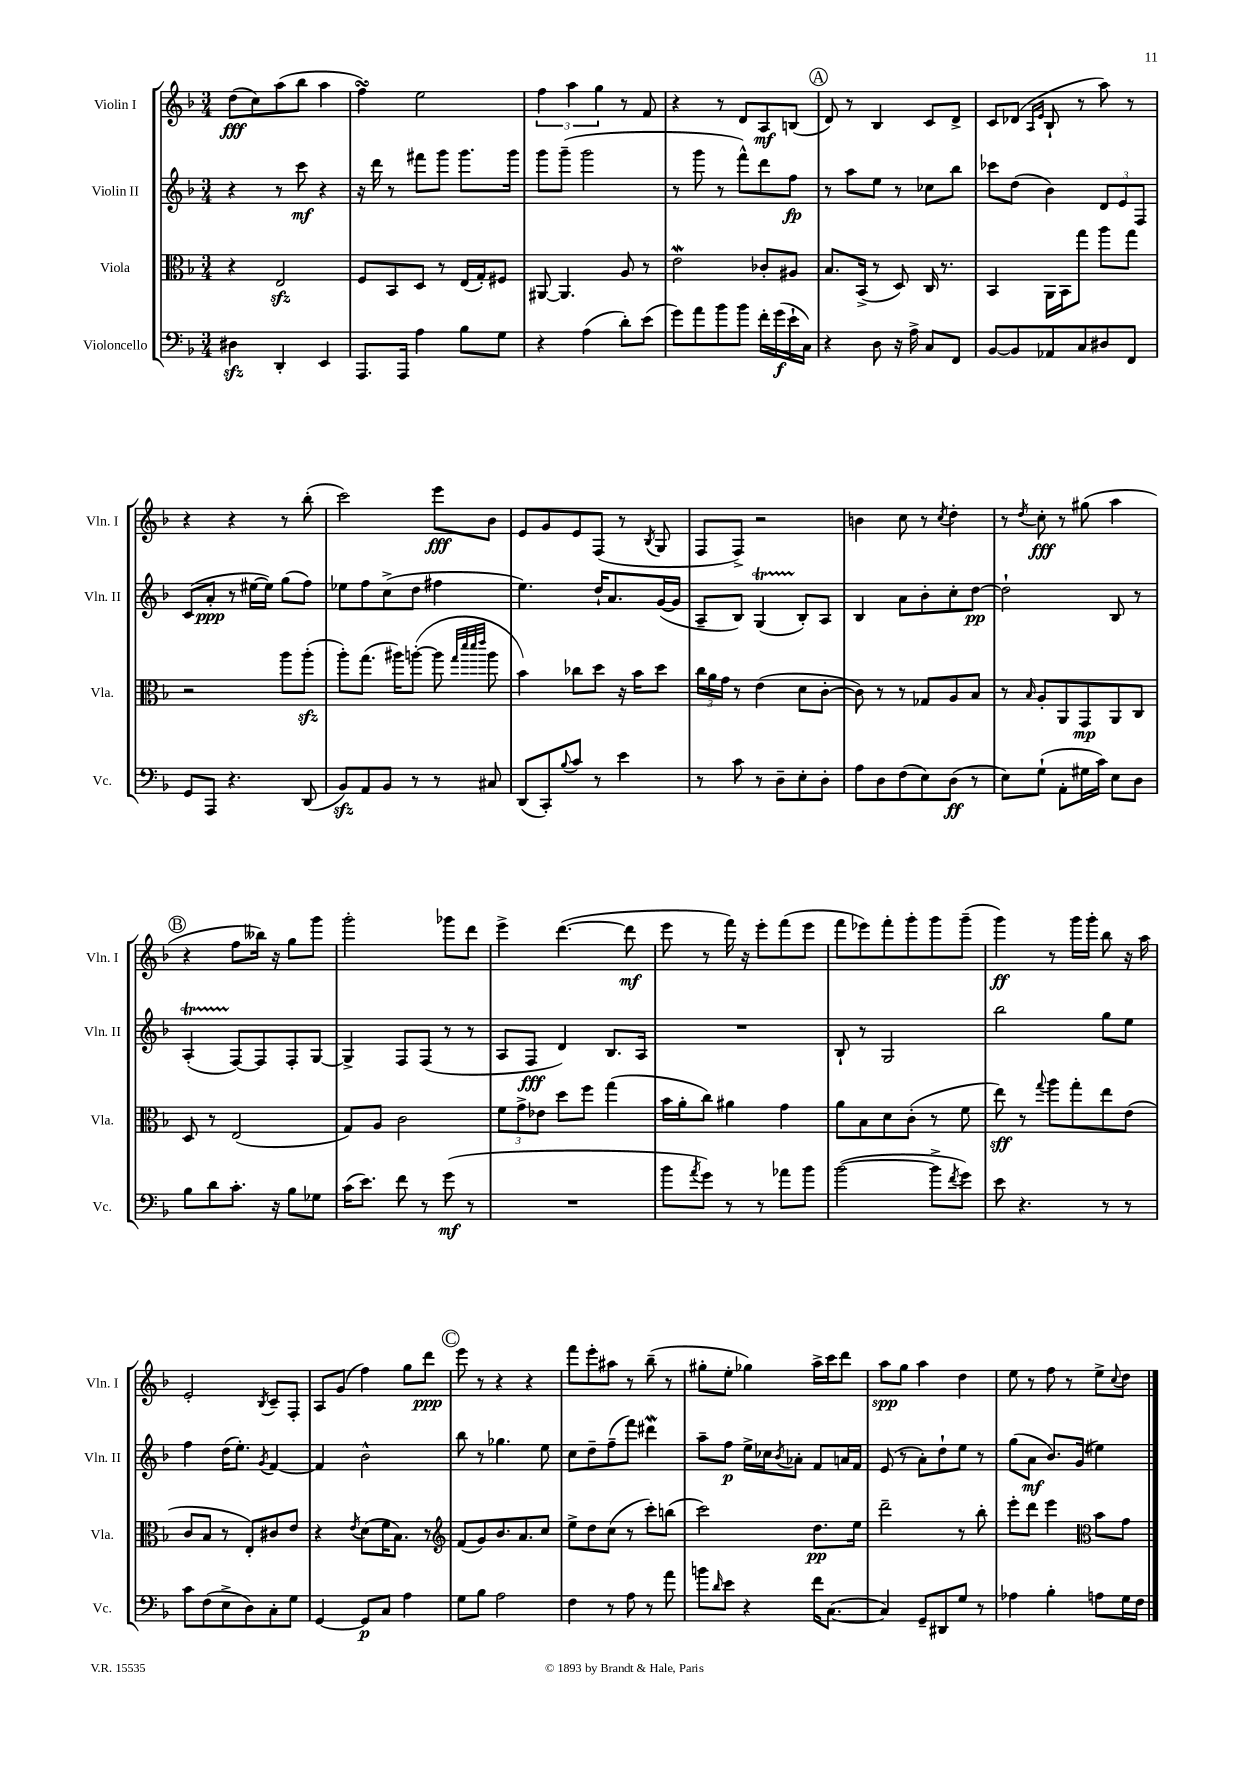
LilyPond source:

<<
\new StaffGroup <<
\new Staff = "s0" \with { instrumentName = "Violin I" shortInstrumentName = "Vln. I" } {
    \clef treble \key f \major \numericTimeSignature \time 3/4
    d''8\fff( c''8) a''8( bes''8 a''4 |
    f''4\turn) e''2 |
    \tuplet 3/2 { f''4 a''4 g''4 } r8 f'8 |
    r4 r8 d'8 a8\mf b8( |
    \mark \markup { \circle "A" } d'8) r8 bes4 c'8 d'8-> |
    c'8 des'8( \grace { a16 e'16 } bes8-! r8 a''8) r8 |
    r4 r4 r8 bes''8-.( |
    c'''2) e'''8\fff bes'8 |
    e'8 g'8 e'8 f8( r8 \acciaccatura { bes8 } g8 |
    f8 f8->) r2 |
    b'4 c''8 r8 \acciaccatura { c''8 } d''4-. |
    r8 \acciaccatura { d''8 } c''8-.\fff r8 gis''8( a''4 |
    \mark \markup { \circle "B" } r4 f''8 beses''16) r16 g''8 g'''8 |
    g'''2-. ges'''8 d'''8 |
    e'''4-> d'''4.~( d'''8\mf |
    e'''8 r8 f'''16) r16 e'''8-. f'''8( e'''8 |
    f'''8 ees'''8) f'''8-. g'''8-. g'''8 g'''8--( |
    g'''4\ff) r8 g'''16 g'''16-. bes''8 r16 a''16 |
    e'2-. \acciaccatura { bes8 } c'8-- f8-. |
    a8 g'8( f''4) g''8 d'''8\ppp |
    \mark \markup { \circle "C" } e'''8 r8 r4 r4 |
    f'''8 e'''8-. ais''8 r8 bes''8--( r8 |
    gis''8-. e''8-. ges''4) a''16-> c'''16 d'''8 |
    a''8\spp g''8 a''4 d''4 |
    e''8 r8 f''8 r8 e''8-> \appoggiatura { c''8 } d''8 \bar "|." |
}
\new Staff = "s1" \with { instrumentName = "Violin II" shortInstrumentName = "Vln. II" } {
    \clef treble \key f \major \numericTimeSignature \time 3/4
    r4 r8 c'''8\mf r4 |
    r16 d'''16 r8 fis'''8 g'''8 g'''8. g'''16 |
    g'''8 g'''8--( g'''2 |
    r8 g'''8 r8 f'''8-^) d'''8 f''8\fp |
    \mark \markup { \circle "A" } r8 a''8 e''8 r8 ces''8 bes''8 |
    ces'''8 d''8( bes'4) \tuplet 3/2 { d'8 e'8 f8 } |
    c'8( a'8-.\ppp r8 eis''16~ eis''16) g''8( f''8) |
    ees''8 f''8 c''8->( d''8 fis''4 |
    e''4.) d''16-! a'8. g'16~( g'16 |
    a8-- bes8) g4\startTrillSpan( bes8-.\stopTrillSpan) a8 |
    bes4 a'8 bes'8-. c''8-. d''8~\pp |
    d''2-! bes8 r8 |
    \mark \markup { \circle "B" } a4-.\startTrillSpan( f8~\stopTrillSpan) f8 f8-. g8~ |
    g4-> f8 f8( r8 r8 |
    a8 f8\fff d'4) bes8. a16 |
    R2. |
    bes8-! r8 g2 |
    bes''2 g''8 e''8 |
    f''4 d''16( e''8.-.) \acciaccatura { g'8 } f'4~ |
    f'4 bes'2-^ |
    \mark \markup { \circle "C" } bes''8 r8 ges''4. e''8 |
    c''8 d''8-- f''8--( f'''8) dis'''4\mordent |
    a''8-- f''8\p e''16-> ces''16 \acciaccatura { bes'8 } aes'8-. f'8 a'16 f'16 |
    e'8( r8 a'8-.) d''8-! e''8 r8 |
    g''8( a'8\mf bes'8.) g'16( eis''4) \bar "|." |
}
\new Staff = "s2" \with { instrumentName = "Viola" shortInstrumentName = "Vla." } {
    \clef alto \key f \major \numericTimeSignature \time 3/4
    r4 e2\sfz |
    f8 bes,8 d8 r8 e16( g16-.) fis8 |
    ais,8~ ais,4. a8 r8 |
    e'2\mordent ces'8-. ais8 |
    \mark \markup { \circle "A" } bes8. bes,16->( r8 d8) c16 r8. |
    bes,4 a,16 bes,16 g''8 a''8 g''8 |
    r2 a''8 a''8-.\sfz( |
    a''8-.) g''8.( ais''16) a''8~-.( a''8 \grace { g''32 d'''32 d'''32 e'''32 } a''8 |
    bes'4) ces''8 d''8 r16 bes'16 d''8 |
    \tuplet 3/2 { c''16 a'16 g'16 } r8 e'4( d'8 c'8~-. |
    c'8) r8 r8 ges8 a8 bes8 |
    r8 \grace { bes16 } a8-. a,8 g,8\mp a,8 c8 |
    \mark \markup { \circle "B" } d8 r8 e2( |
    g8) a8 c'2 |
    \tuplet 3/2 { f'8 g'8-> ees'8 } d''8 f''8 g''4( |
    bes'16 a'16-. c''8) ais'4 g'4 |
    a'8 bes8 d'8 c'8-.( r8 f'8 |
    e''8\sff) r8 \appoggiatura { g''8 } a''8 g''8-. e''8 e'8( |
    c'8 bes8 r8 e8-.) cis'8 e'8 |
    r4 \acciaccatura { e'8 } d'8( f'16 bes8.) r8 |
    \mark \markup { \circle "C" } \clef treble f'8( g'8) bes'8. a'8. c''8 |
    e''8-> d''8 c''8( r8 c'''8-.) b''8( |
    c'''2) d''8.\pp e''16 |
    d'''2-- r8 bes''8-. |
    e'''8-. d'''8 e'''4 \clef alto bes'8 g'8 \bar "|." |
}
\new Staff = "s3" \with { instrumentName = "Violoncello" shortInstrumentName = "Vc." } {
    \clef bass \key f \major \numericTimeSignature \time 3/4
    dis4\sfz d,4-. e,4 |
    a,,8. a,,16 a4 bes8 g8 |
    r4 a4( d'8-.) e'8( |
    g'8) a'8 bes'8 bes'8 f'16-. g'16\f( e'16-! c16) |
    \mark \markup { \circle "A" } r4 d8 r16 a16-> c8 f,8 |
    bes,8~ bes,8 aes,8 c8 dis8 f,8 |
    g,8 a,,8 r4. d,8( |
    bes,8\sfz) a,8 bes,8 r8 r8 cis8 |
    d,8( c,8-.) \appoggiatura { bes8 } c'8 r8 e'4 |
    r8 c'8 r8 d8-- e8-. d8-. |
    a8 d8 f8( e8) d8\ff( r8 |
    e8) g8-!( a,8-. gis16 c'16) e8 d8 |
    \mark \markup { \circle "B" } bes8 d'8 c'8.-. r16 bes8 ges8 |
    c'16( e'8.) f'8 r8 g'8\mf( r8 |
    R2. |
    bes'8 \acciaccatura { a'8 } g'8) r8 r8 aes'8 bes'8 |
    bes'2~( bes'8-> \acciaccatura { f'8 } g'8) |
    e'8 r4. r8 r8 |
    c'8 f8( e8-> d8) c8-. g8 |
    g,4~ g,8\p c8 a4 |
    \mark \markup { \circle "C" } g8 bes8 a2 |
    f4 r8 a8 r8 a'8 |
    b'8 \grace { d'16 } e'8 r4 f'16 c8.~( |
    c4) g,8-- dis,8 g8 r8 |
    aes4 bes4-. a8 g16 f16 \bar "|." |
}
>>
>>
\layout { \context { \Score \remove "Bar_number_engraver" } }
